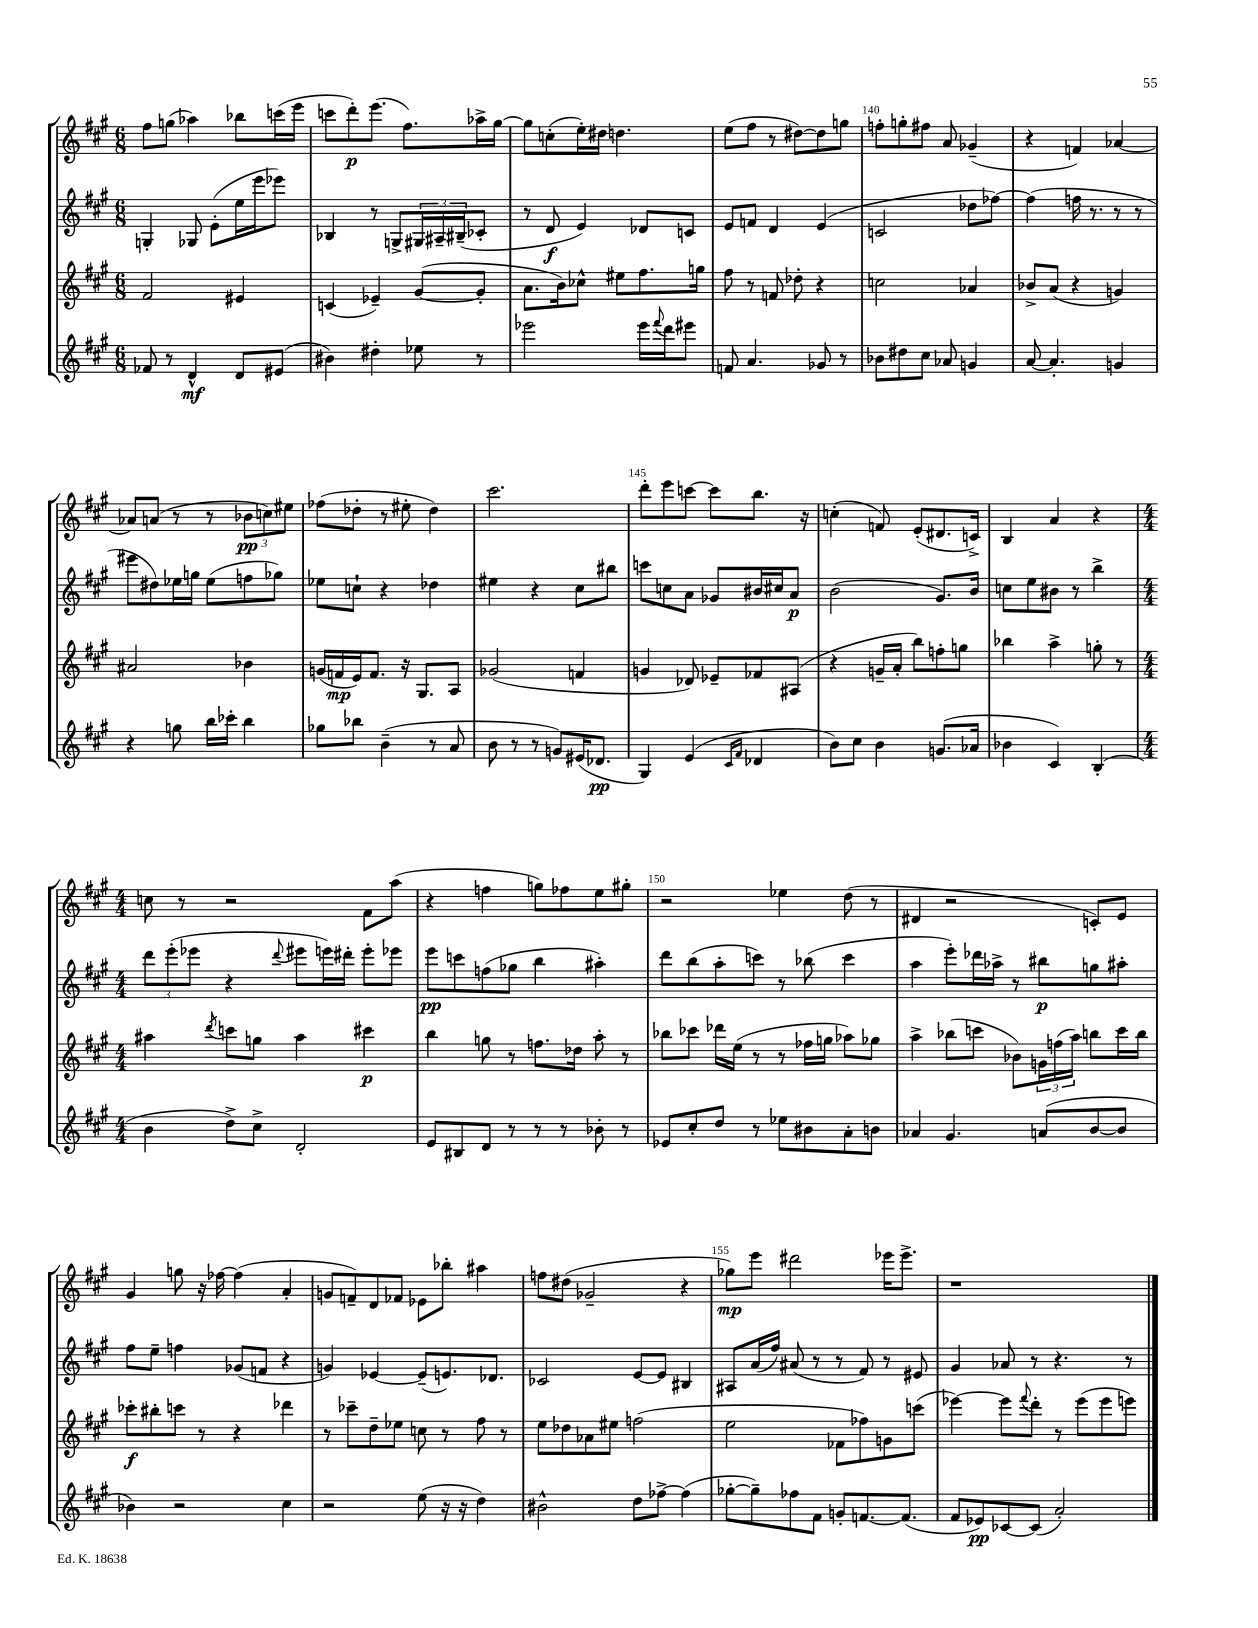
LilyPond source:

<<
\new StaffGroup <<
\new Staff = "s0" {
    \clef treble \key a \major \numericTimeSignature \time 6/8
    fis''8 g''8( aes''4) bes''8 c'''16( e'''16 |
    c'''8 d'''8-.\p) e'''8.( fis''8.) aes''16-> gis''16~ |
    gis''8 c''8-.( e''16-.) dis''16 d''4. |
    e''8( fis''8 r8 dis''8~) dis''8 g''8 |
    f''8-. g''8-. fis''8 a'8 ges'4--( |
    r4 f'4) aes'4~ |
    aes'8 a'8( r8 r8 \tuplet 3/2 { bes'8\pp c''8) eis''8 } |
    fes''8( des''8-. r8 eis''8-. des''4) |
    cis'''2. |
    d'''8-. e'''8 c'''8~ c'''8 b''8. r16 |
    c''4-.( f'8) e'8-.( dis'8. c'16->) |
    b4 a'4 r4 |
    \numericTimeSignature \time 4/4 c''8 r8 r2 fis'8 a''8( |
    r4 f''4 g''8) fes''8 e''8 gis''8-. |
    r2 ees''4 d''8( r8 |
    dis'4 r2 c'8-.) e'8 |
    gis'4 g''8 r16 fes''16~ fes''4( a'4-. |
    g'8 f'8--) d'8 fes'8 ees'8 bes''8-. ais''4 |
    f''8 dis''8( ges'2-- r4 |
    ges''8\mp) e'''8 dis'''2 ees'''16 ees'''8.-> |
    r1 \bar "|." |
}
\new Staff = "s1" {
    \clef treble \key a \major \numericTimeSignature \time 6/8
    g4-. ges8 e'8-.( e''16 e'''16 ees'''8) |
    bes4 r8 g8-> \tuplet 3/2 { gis16 ais16-- bis16--( } ces'8-. |
    r8 d'8\f e'4) des'8 c'8 |
    e'8 f'8 d'4 e'4( |
    c'2 des''8 fes''8~) |
    fes''4( f''16 r8. r8 r8 |
    eis'''8 dis''8) ees''16 g''16 ees''8( f''8 ges''8) |
    ees''8 c''8-! r4 des''4 |
    eis''4 r4 cis''8 bis''8 |
    c'''8 c''8 a'8 ges'8 bis'16 cis''16 a'8\p |
    b'2( gis'8.) b'16 |
    c''8 e''8 bis'8 r8 b''4-> |
    \numericTimeSignature \time 4/4 \tuplet 3/2 { d'''8 e'''8-.( ees'''8 } r4 \appoggiatura { d'''8 } eis'''8 e'''16) dis'''16-. e'''8-. ees'''8 |
    e'''8\pp c'''8 f''8( ges''8 b''4 ais''4-.) |
    d'''8 b''8( a''8-. c'''8) r8 bes''8( c'''4 |
    a''4 e'''8-.) des'''16 aes''16-> r8 bis''8\p g''8 ais''8-. |
    fis''8 e''8-- f''4 ges'8( f'8 r4 |
    g'4) ees'4~ ees'8--( e'8.) des'8. |
    ces'2 e'8~ e'8 bis4 |
    ais8 a'16( fis''16) ais'8( r8 r8 fis'8) r8 eis'8 |
    gis'4 aes'8 r8 r4. r8 \bar "|." |
}
\new Staff = "s2" {
    \clef treble \key a \major \numericTimeSignature \time 6/8
    fis'2 eis'4 |
    c'4( ees'4--) gis'8~( gis'8-. |
    a'8. b'16) ces''8-^ eis''8 fis''8. g''16 |
    fis''8 r8 f'8 des''8-. r4 |
    c''2 aes'4 |
    bes'8-> a'8( r4 g'4) |
    ais'2 bes'4 |
    g'16( f'16\mp e'16) f'8. r16 gis8. a8 |
    ges'2( f'4 |
    g'4 des'8) ees'8-- fes'8 ais8( |
    r4 g'16-- a'16-. b''8) f''8-. g''8 |
    bes''4 a''4-> g''8-. r8 |
    \numericTimeSignature \time 4/4 ais''4 \acciaccatura { d'''8 } c'''8 g''8 ais''4 cis'''4\p |
    b''4 g''8 r8 f''8. des''16 a''8-. r8 |
    bes''8 ces'''8 des'''16 e''16( r8 r8 fes''16 g''16 aes''8) ges''8 |
    a''4-> bes''8( c'''8 bes'8) \tuplet 3/2 { g'16 f''16( a''16) } b''8 c'''16 b''16 |
    ces'''8-.\f bis''8-. c'''8 r8 r4 des'''4 |
    r8 ces'''8-- d''8-- ees''8 c''8 r8 fis''8 r8 |
    e''8 des''8 aes'8 eis''8 f''2( |
    e''2 fes'8 fes''8) g'8 c'''8( |
    ees'''4~) ees'''8 \appoggiatura { fis'''8 } d'''8-. r8 ees'''8( ees'''8 e'''8) \bar "|." |
}
\new Staff = "s3" {
    \clef treble \key a \major \numericTimeSignature \time 6/8
    fes'8 r8 d'4-^\mf d'8 eis'8( |
    bis'4) dis''4-. ees''8 r8 |
    ees'''2 ees'''16 \appoggiatura { fis'''8 } d'''16 eis'''8 |
    f'8 a'4. ges'8 r8 |
    bes'8 dis''8 cis''8 aes'8 g'4 |
    a'8~ a'4.-. g'4 |
    r4 g''8 b''16 ces'''16-. b''4 |
    ges''8 bes''8 b'4--( r8 a'8 |
    b'8 r8 r8 g'8) eis'16( des'8.\pp |
    gis4) e'4( \grace { cis'16 fis'16 } des'4 |
    b'8) cis''8 b'4 g'8.( aes'16 |
    bes'4 cis'4) b4-.( |
    \numericTimeSignature \time 4/4 b'4 d''8->) cis''8-> d'2-. |
    e'8 bis8 d'8 r8 r8 r8 bes'8-. r8 |
    ees'8 cis''8-. d''8 r8 ees''8 bis'8 a'8-. b'8 |
    aes'4 gis'4. a'8( b'8~ b'8 |
    bes'4) r2 cis''4 |
    r2 e''8( r16 r16 d''4) |
    bis'2-^ d''8 fes''8~-> fes''4( |
    ges''8~-. ges''8--) fes''8 fis'8 g'8-. f'8.~ f'8.( |
    fis'8 ees'8\pp) ces'8~ ces'8( a'2-.) \bar "|." |
}
>>
>>
\layout { \context { \Score currentBarNumber = #136 \override BarNumber.break-visibility = ##(#f #t #t) barNumberVisibility = #(every-nth-bar-number-visible 5) } }
